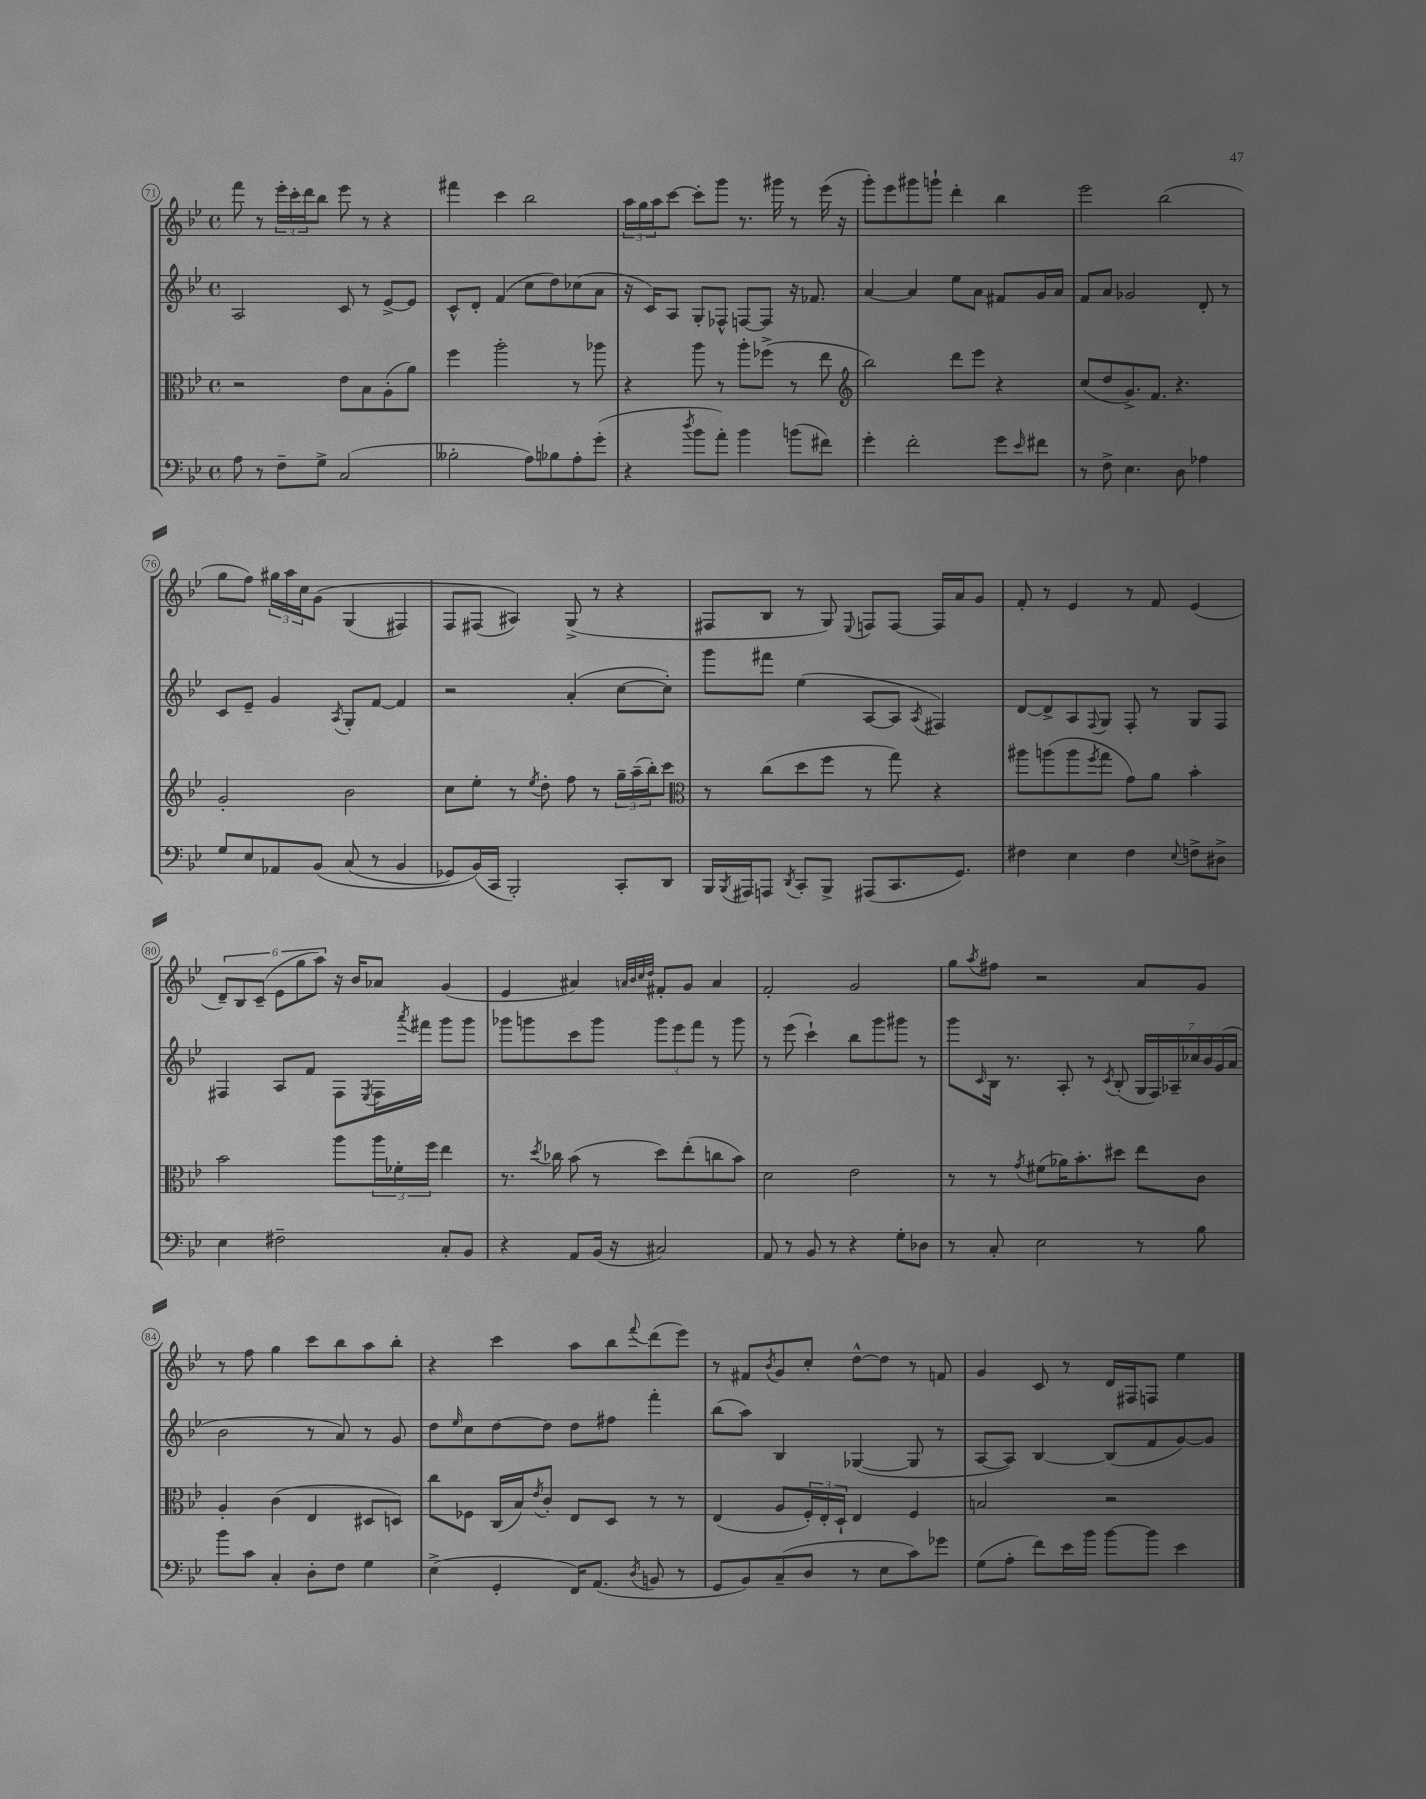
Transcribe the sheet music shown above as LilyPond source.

<<
\new StaffGroup <<
\new Staff = "s0" {
    \clef treble \key bes \major \defaultTimeSignature \time 4/4
    f'''8 r8 \tuplet 3/2 { ees'''16-. c'''16-. d'''16 } bes''8 ees'''8 r8 r4 |
    fis'''4 c'''4 bes''2 |
    \tuplet 3/2 { a''16 g''16 a''16 } c'''8~ c'''8-. g'''8 r8. gis'''16 r8 ees'''16( r16 |
    g'''8-.) ees'''8 gis'''8 g'''8-! d'''4-. bes''4 |
    ees'''2 bes''2( |
    g''8 f''8) \tuplet 3/2 { gis''16 a''16 c''16 } g'8\( g4( fis4) |
    f8 fis8( ais4)\) g8->( r8 r4 |
    fis8 bes8 r8 g8) \appoggiatura { ees8 } f8 f8~ f16 a'16 g'8 |
    f'8-. r8 ees'4 r8 f'8 ees'4( |
    \tuplet 6/4 { d'8--) bes8 c'8--( ees'8 g''8 a''8) } r16 bes'16 aes'8 g'4( |
    ees'4 ais'4) \grace { a'32 bes'32 c''32 d''32 } fis'8-. g'8 a'4 |
    f'2-. g'2 |
    g''8 \acciaccatura { a''8 } fis''8 r2 a'8 g'8 |
    r8 f''8 g''4 c'''8 bes''8 a''8 bes''8-. |
    r4 c'''4 a''8 bes''8 \appoggiatura { f'''8 } d'''8( ees'''8) |
    r8 fis'8 \acciaccatura { bes'8 } g'8 c''8-. d''8~-^ d''8 r8 f'8 |
    g'4 c'8 r8 d'16 fis16 f8 ees''4 \bar "|." |
}
\new Staff = "s1" {
    \clef treble \key bes \major \defaultTimeSignature \time 4/4
    a2 c'8 r8 ees'8~-> ees'8 |
    c'8-^ d'8-. f'4( c''8 d''8) ces''8( a'8 |
    r16 c'16) a8 g8-. fes8-^ f8~ f8 r16 fes'8. |
    a'4~ a'4 ees''8 a'8 fis'8 g'16 a'16 |
    f'8 a'8 ges'2 d'8-. r8 |
    c'8 ees'8-- g'4 \acciaccatura { a8 } g8-. f'8~ f'4 |
    r2 a'4-.( c''8~ c''8-.) |
    g'''8 fis'''8 ees''4( a8~ a8 \acciaccatura { a8 } fis4) |
    d'8~ d'8-> a8 \appoggiatura { f8 } g8 f8-. r8 g8 f8 |
    fis4 a8 f'8 fis8 \acciaccatura { ees8 } fis16 \acciaccatura { a'''8 } fis'''16 g'''8 g'''8 |
    ges'''8 g'''8 c'''8 g'''8 \tuplet 3/2 { g'''8 ees'''8 f'''8 } r8 g'''8 |
    r8 ees'''8( c'''4-!) bes''8 g'''8 gis'''8 r8 |
    g'''8 \grace { c'16 } bes16 r8. a8-. r8 \acciaccatura { c'8 } bes8-.( \tuplet 7/4 { g16 f16) aes16-- ces''16 bes'16 g'16( a'16 } |
    bes'2 r8 a'8) r8 g'8 |
    d''8 \grace { ees''16 } c''8 d''8~ d''8 d''8 fis''8 f'''4-. |
    bes''8( a''8) bes4 ges4~( ges8 r8 |
    a8~ a8) bes4~ bes8( f'8 g'8~) g'8 \bar "|." |
}
\new Staff = "s2" {
    \clef alto \key bes \major \defaultTimeSignature \time 4/4
    r2 ees'8 bes8 a8-.( a'8) |
    f''4 a''2-. r8 aes''8 |
    r4 a''8 r8 a''8-. fes''8->( r8 ees''8 |
    \clef treble bes''2) d'''8 ees'''8 r4 |
    c''8( d''8 g'8.->) f'8. r4. |
    g'2-. bes'2 |
    c''8 ees''8-. r8 \acciaccatura { ees''8 } d''8-. f''8 r8 \tuplet 3/2 { g''16-- a''16--( bes''16-.) } c'''8 |
    \clef alto r8 c''8( d''8 f''8 r8 g''8) r4 |
    ais''8 a''8( a''8 \acciaccatura { f''8 } g''8 g'8) a'8 bes'4-. |
    bes'2 a''8 \tuplet 3/2 { a''16 fes'16-. f''16 } ees''4 |
    r8. \acciaccatura { d''8 } ces''16 bes'8( r8 d''8) ees''8-.( c''8 bes'8) |
    d'2 ees'2 |
    r8 r8 \acciaccatura { g'8 } fis'8( aes'16) bes'8.-. dis''8 ees''8 c'8 |
    a4-. c'4( ees4 dis8 d8) |
    c''8 fes8 c16( bes16) \acciaccatura { ees'8 } c'8-. ees8 d8 r8 r8 |
    ees4( a8 \tuplet 3/2 { f16-.) ees16-. d16-! } ees4 f4 |
    b2 r2 \bar "|." |
}
\new Staff = "s3" {
    \clef bass \key bes \major \defaultTimeSignature \time 4/4
    a8 r8 f8-- g8-> c2( |
    beses2-. a8) bes8 a8-. g'8-.( |
    r4 \acciaccatura { d''8 } bes'8 a'8-.) bes'4 b'8( fis'8) |
    g'4-. f'2-. g'8 \grace { ees'16 } fis'8 |
    r8 f8-> ees4. d8 aes4 |
    g8 ees8 aes,8 bes,8\( c8( r8 bes,4 |
    ges,8) bes,16(\) c,16 bes,,2-.) c,8-. d,8 |
    bes,,16 \acciaccatura { bes,,8 } ais,,16 a,,8 \acciaccatura { d,8 } c,8-. bes,,8-> ais,,8( c,8. g,8.) |
    fis4 ees4 fis4 \appoggiatura { ees8 } f8-> dis8-> |
    ees4 fis2-- c8-. bes,8 |
    r4 a,8 bes,16( r16 cis2) |
    a,8 r8 bes,8 r8 r4 g8-. des8 |
    r8 c8-. ees2 r8 bes8 |
    bes'8 c'8 c4-. d8-. f8 g4 |
    ees4->( g,4-. f,16) a,8.( \acciaccatura { d8 } b,8 r8 |
    g,8 bes,8) c8--( d8 r8 ees8 c'8) ges'8 |
    g8( a8-. f'8) ees'16 bes'16 bes'8~ bes'8 ees'4 \bar "|." |
}
>>
>>
\layout { \context { \Score currentBarNumber = #71 \override BarNumber.stencil = #(make-stencil-circler 0.1 0.3 ly:text-interface::print) } }
